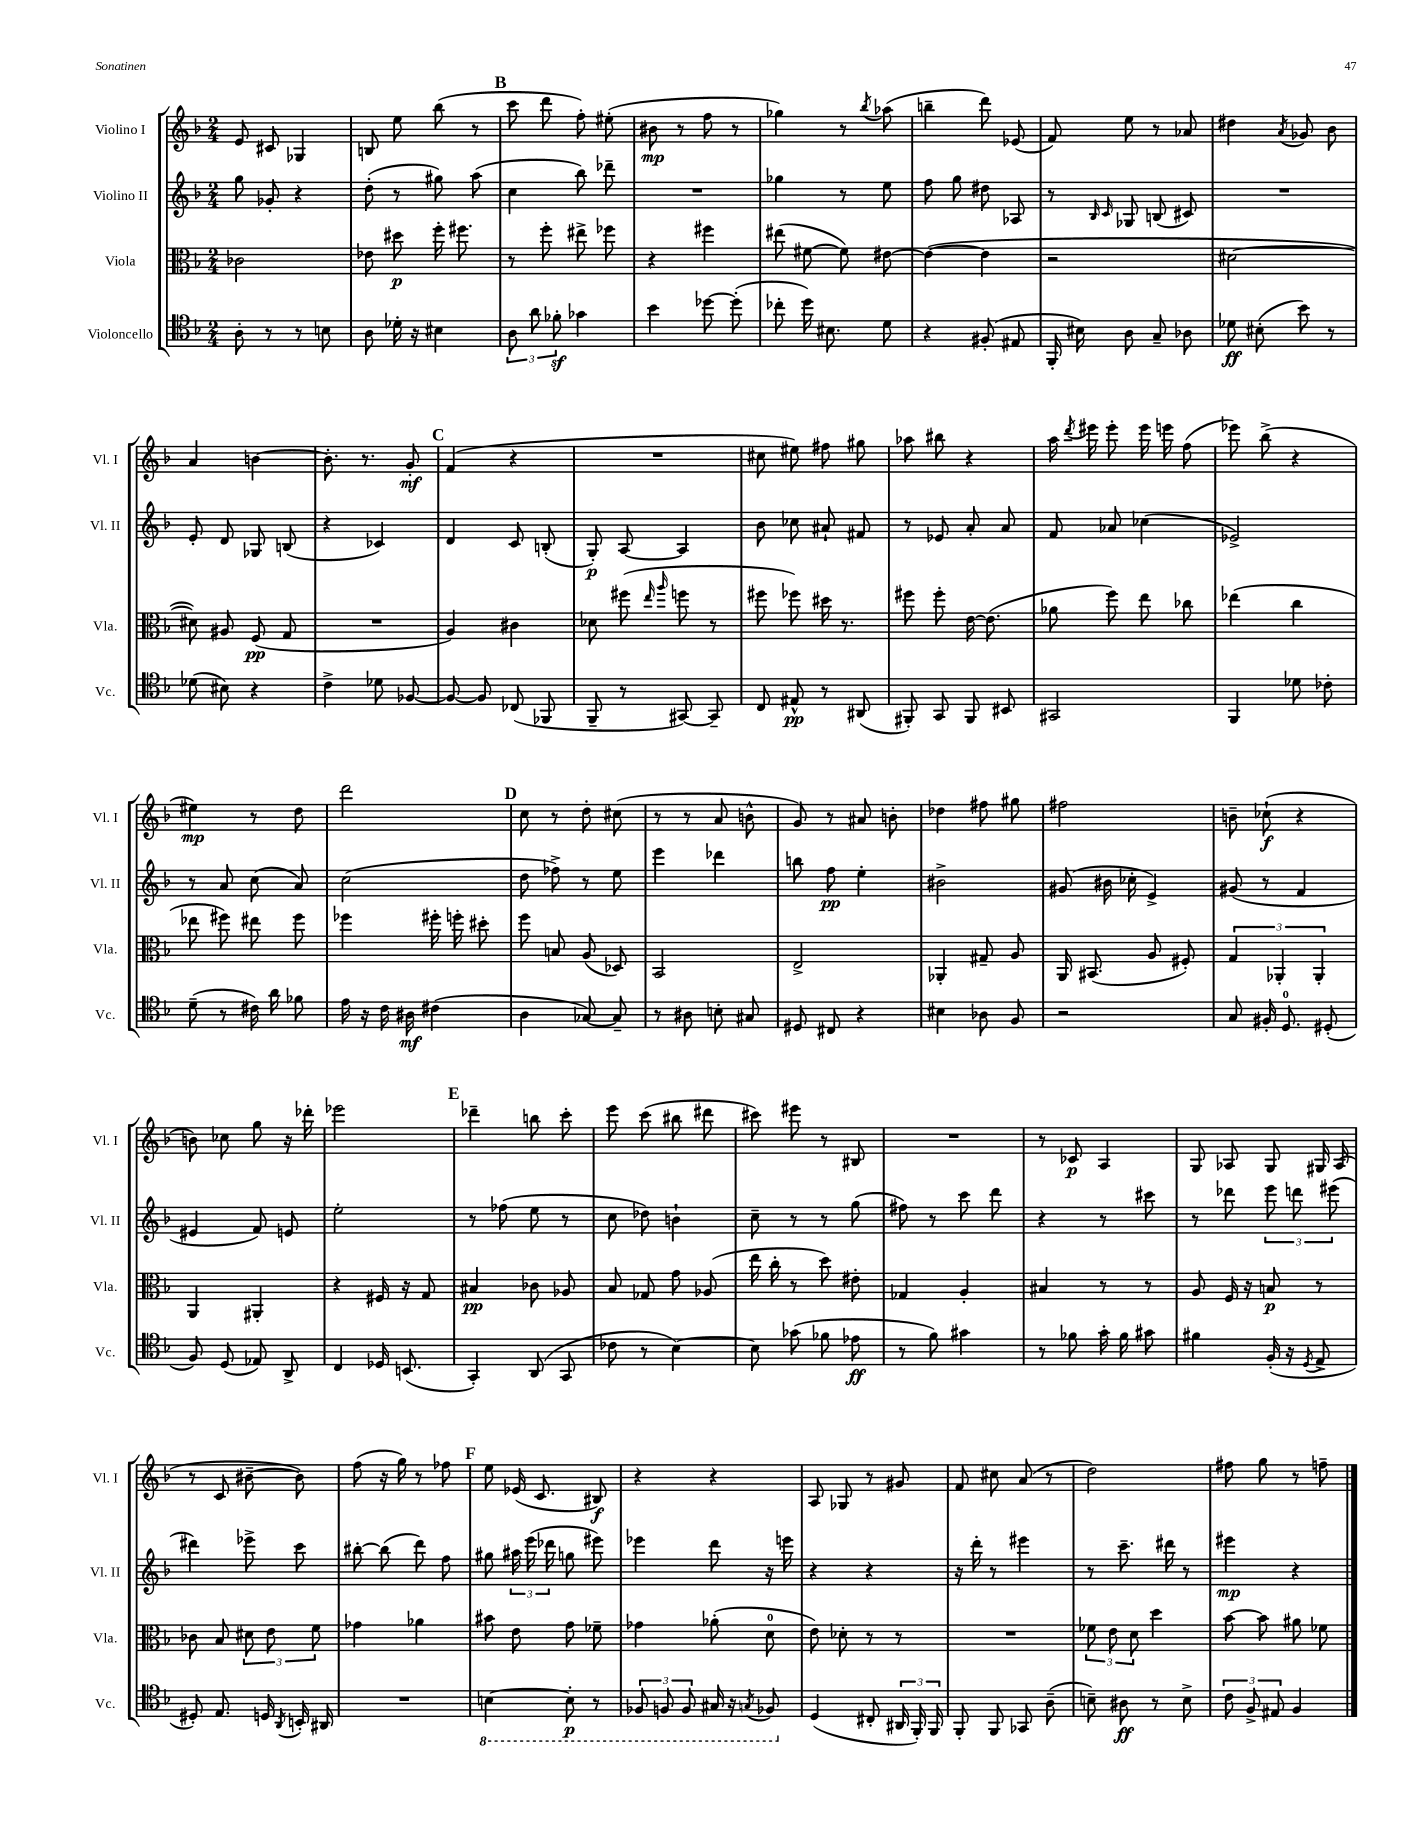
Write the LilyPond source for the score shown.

<<
\new StaffGroup <<
\new Staff = "s0" \with { instrumentName = "Violino I" shortInstrumentName = "Vl. I" } {
    \clef treble \key f \major \numericTimeSignature \time 2/4
    \autoBeamOff e'8 cis'8 ges4 |
    b8 e''8 bes''8( r8 |
    \mark \markup { \bold "B" } c'''8 d'''8 f''8-.) eis''8-.( |
    bis'8\mp r8 f''8 r8 |
    ges''4) r8 \acciaccatura { bes''8 } aes''8( |
    b''4-- d'''8) ees'8( |
    f'8) e''8 r8 aes'8 |
    dis''4 \acciaccatura { a'8 } ges'8 bes'8 |
    a'4 b'4~ |
    b'8.-. r8. g'8-.\mf |
    \mark \markup { \bold "C" } f'4( r4 |
    R2 |
    cis''8 eis''8) fis''8 gis''8 |
    aes''8 bis''8 r4 |
    a''16 \acciaccatura { d'''8 } eis'''16 eis'''8-. eis'''16 e'''16 f''8( |
    ees'''8) bes''8->( r4 |
    eis''4\mp) r8 d''8 |
    d'''2 |
    \mark \markup { \bold "D" } c''8 r8 d''8-. cis''8( |
    r8 r8 a'8 b'8-^ |
    g'8) r8 ais'8 b'8-. |
    des''4 fis''8 gis''8 |
    fis''2 |
    b'8-- ces''8-!\f( r4 |
    b'8) ces''8 g''8 r16 des'''16-. |
    ees'''2 |
    \mark \markup { \bold "E" } des'''4-- b''8 c'''8-. |
    e'''8 c'''8( bis''8 dis'''8 |
    cis'''8) eis'''8 r8 bis8 |
    R2 |
    r8 ces'8\p a4 |
    g8 aes8 g8 gis16 aes16( |
    r8 c'8 bis'8~-- bis'8) |
    f''8( r16 g''16) r8 fes''8 |
    \mark \markup { \bold "F" } e''8 ees'16( c'8. bis8\f) |
    r4 r4 |
    a8 ges8 r8 gis'8 |
    f'8 cis''8 a'8( r8 |
    d''2) |
    fis''8 g''8 r8 f''8-- \bar "|." |
}
\new Staff = "s1" \with { instrumentName = "Violino II" shortInstrumentName = "Vl. II" } {
    \clef treble \key f \major \numericTimeSignature \time 2/4
    \autoBeamOff g''8 ges'8-. r4 |
    d''8-.( r8 gis''8) a''8( |
    \mark \markup { \bold "B" } c''4 bes''8) des'''8-- |
    R2 |
    ges''4 r8 e''8 |
    f''8 g''8 dis''8 aes8 |
    r8 \grace { bes16 c'16 } ges8 b8( cis'8) |
    R2 |
    e'8-. d'8 ges8 b8( |
    r4 ces'4) |
    \mark \markup { \bold "C" } d'4 c'8 b8-.( |
    g8-.\p) a8~ a4 |
    bes'8 ces''8 ais'8-! fis'8 |
    r8 ees'8 a'8-. a'8 |
    f'8 aes'8 ces''4( |
    ees'2->) |
    r8 a'8 c''8( a'8) |
    c''2( |
    \mark \markup { \bold "D" } d''8 fes''8->) r8 e''8 |
    e'''4 des'''4 |
    b''8 f''8\pp e''4-. |
    bis'2-> |
    gis'8( bis'16 ces''16-. e'4->) |
    gis'8( r8 f'4 |
    eis'4 f'8) e'8 |
    e''2-. |
    \mark \markup { \bold "E" } r8 fes''8( e''8 r8 |
    c''8 des''8) b'4-! |
    c''8-- r8 r8 g''8( |
    fis''8) r8 c'''8 d'''8 |
    r4 r8 cis'''8 |
    r8 des'''8 \tuplet 3/2 { e'''8 d'''8 eis'''8( } |
    dis'''4) ees'''8-> c'''8 |
    bis''8~-. bis''8( d'''8) f''8 |
    \mark \markup { \bold "F" } gis''8 \tuplet 3/2 { ais''16 e'''16( des'''16 } g''8 eis'''8) |
    ees'''4 d'''8 r16 e'''16 |
    r4 r4 |
    r16 d'''16-. r8 eis'''4 |
    r8 c'''8.-- dis'''16 r8 |
    eis'''4\mp r4 \bar "|." |
}
\new Staff = "s2" \with { instrumentName = "Viola" shortInstrumentName = "Vla." } {
    \clef alto \key f \major \numericTimeSignature \time 2/4
    \autoBeamOff ces'2 |
    ees'8 dis''8\p f''16-. fis''8. |
    \mark \markup { \bold "B" } r8 f''8-. eis''8-> fes''8 |
    r4 fis''4 |
    eis''8( fis'8~ fis'8) eis'8~ |
    eis'4~( eis'4 |
    r2 |
    dis'2~ |
    dis'8) ais8 f8\pp( g8 |
    R2 |
    \mark \markup { \bold "C" } a4) cis'4 |
    des'8 fis''8( \grace { e''16 a''16 } f''8 r8 |
    fis''8 fes''8) dis''16 r8. |
    fis''8 fis''8-. e'16~ e'8.( |
    aes'8 f''8) e''8 ces''8 |
    ees''4( c''4 |
    ees''8 fis''8) eis''8 fis''8 |
    fes''4 fis''16-. f''16-. dis''8-. |
    \mark \markup { \bold "D" } f''8 b8 a8( des8) |
    bes,2 |
    e2-> |
    aes,4-. gis8-- a8 |
    a,16 bis,8.( a8 fis8-.) |
    \tuplet 3/2 { g4 aes,4-. aes,4-. } |
    a,4 ais,4-. |
    r4 fis16 r16 g8 |
    \mark \markup { \bold "E" } bis4\pp ces'8 aes8 |
    bes8 ges8 g'8 aes8( |
    e''16 c''16-. r8 d''8) eis'8-. |
    ges4 a4-. |
    bis4 r8 r8 |
    a8 f16 r16 b8\p r8 |
    ces'8 bes8 \tuplet 3/2 { dis'8 e'8 f'8 } |
    ges'4 aes'4 |
    \mark \markup { \bold "F" } bis'8 e'8 g'8 fes'8-- |
    ges'4 aes'8-.( d'8-0 |
    e'8) des'8-. r8 r8 |
    R2 |
    \tuplet 3/2 { fes'8 e'8 d'8 } d''4 |
    bes'8~ bes'8 ais'8 fes'8 \bar "|." |
}
\new Staff = "s3" \with { instrumentName = "Violoncello" shortInstrumentName = "Vc." } {
    \clef tenor \key f \major \numericTimeSignature \time 2/4
    \autoBeamOff a8-. r8 r8 b8 |
    a8 des'16-. r16 bis4 |
    \mark \markup { \bold "B" } \tuplet 3/2 { a8 a'8 fes'8-.\sf } ges'4 |
    bes'4 des''8~ des''8-.( |
    ces''8-. d''16) bis8. d'8 |
    r4 fis8-.( eis8 |
    f,16-. bis16) a8 g8-- aes8 |
    des'8\ff bis8-.( bes'8) r8 |
    des'8( bis8) r4 |
    c'4-> des'8 fes8~ |
    \mark \markup { \bold "C" } fes8~ fes8 ces8( fes,8 |
    f,8-- r8 gis,8~) gis,8-- |
    c8 eis8-^\pp r8 ais,8( |
    fis,8-.) g,8 fis,8 bis,8 |
    gis,2 |
    f,4 des'8 ces'8-. |
    d'8--( r8 cis'16) a'16 fes'8 |
    e'16 r16 c'16 ais16\mf cis'4( |
    \mark \markup { \bold "D" } a4 ges8~) ges8-- |
    r8 ais8 b8-. gis8 |
    dis8 cis8 r4 |
    bis4 aes8 f8 |
    r2 |
    g8 fis16-. d8.-0 dis8-.( |
    f8) d8( ees8) a,8-> |
    c4 des16 b,8.( |
    \mark \markup { \bold "E" } g,4-.) a,8( g,8 |
    ces'8 r8 bes4~) |
    bes8 ges'8( fes'8 ees'8\ff |
    r8 f'8) gis'4 |
    r8 fes'8 g'16-. fes'16 gis'8 |
    fis'4 f16-.( r16 \acciaccatura { d8 } e8-> |
    dis8-.) e8. d16 \acciaccatura { a,8 } b,16-. ais,16 |
    R2 |
    \mark \markup { \bold "F" } \ottava #-1 b,4~ b,8-.\p r8 |
    \tuplet 3/2 { fes,8 f,8 f,8 } gis,16 r16 \acciaccatura { g,8 } fes,8 \ottava #0 |
    d4( cis8-. \tuplet 3/2 { ais,16 f,16-.) f,16 } |
    f,8-. f,8 ges,8 a8--( |
    b8--) ais8\ff r8 b8-> |
    \tuplet 3/2 { c'8 f8-> eis8 } f4 \bar "|." |
}
>>
>>
\layout { \context { \Score \remove "Bar_number_engraver" } }
